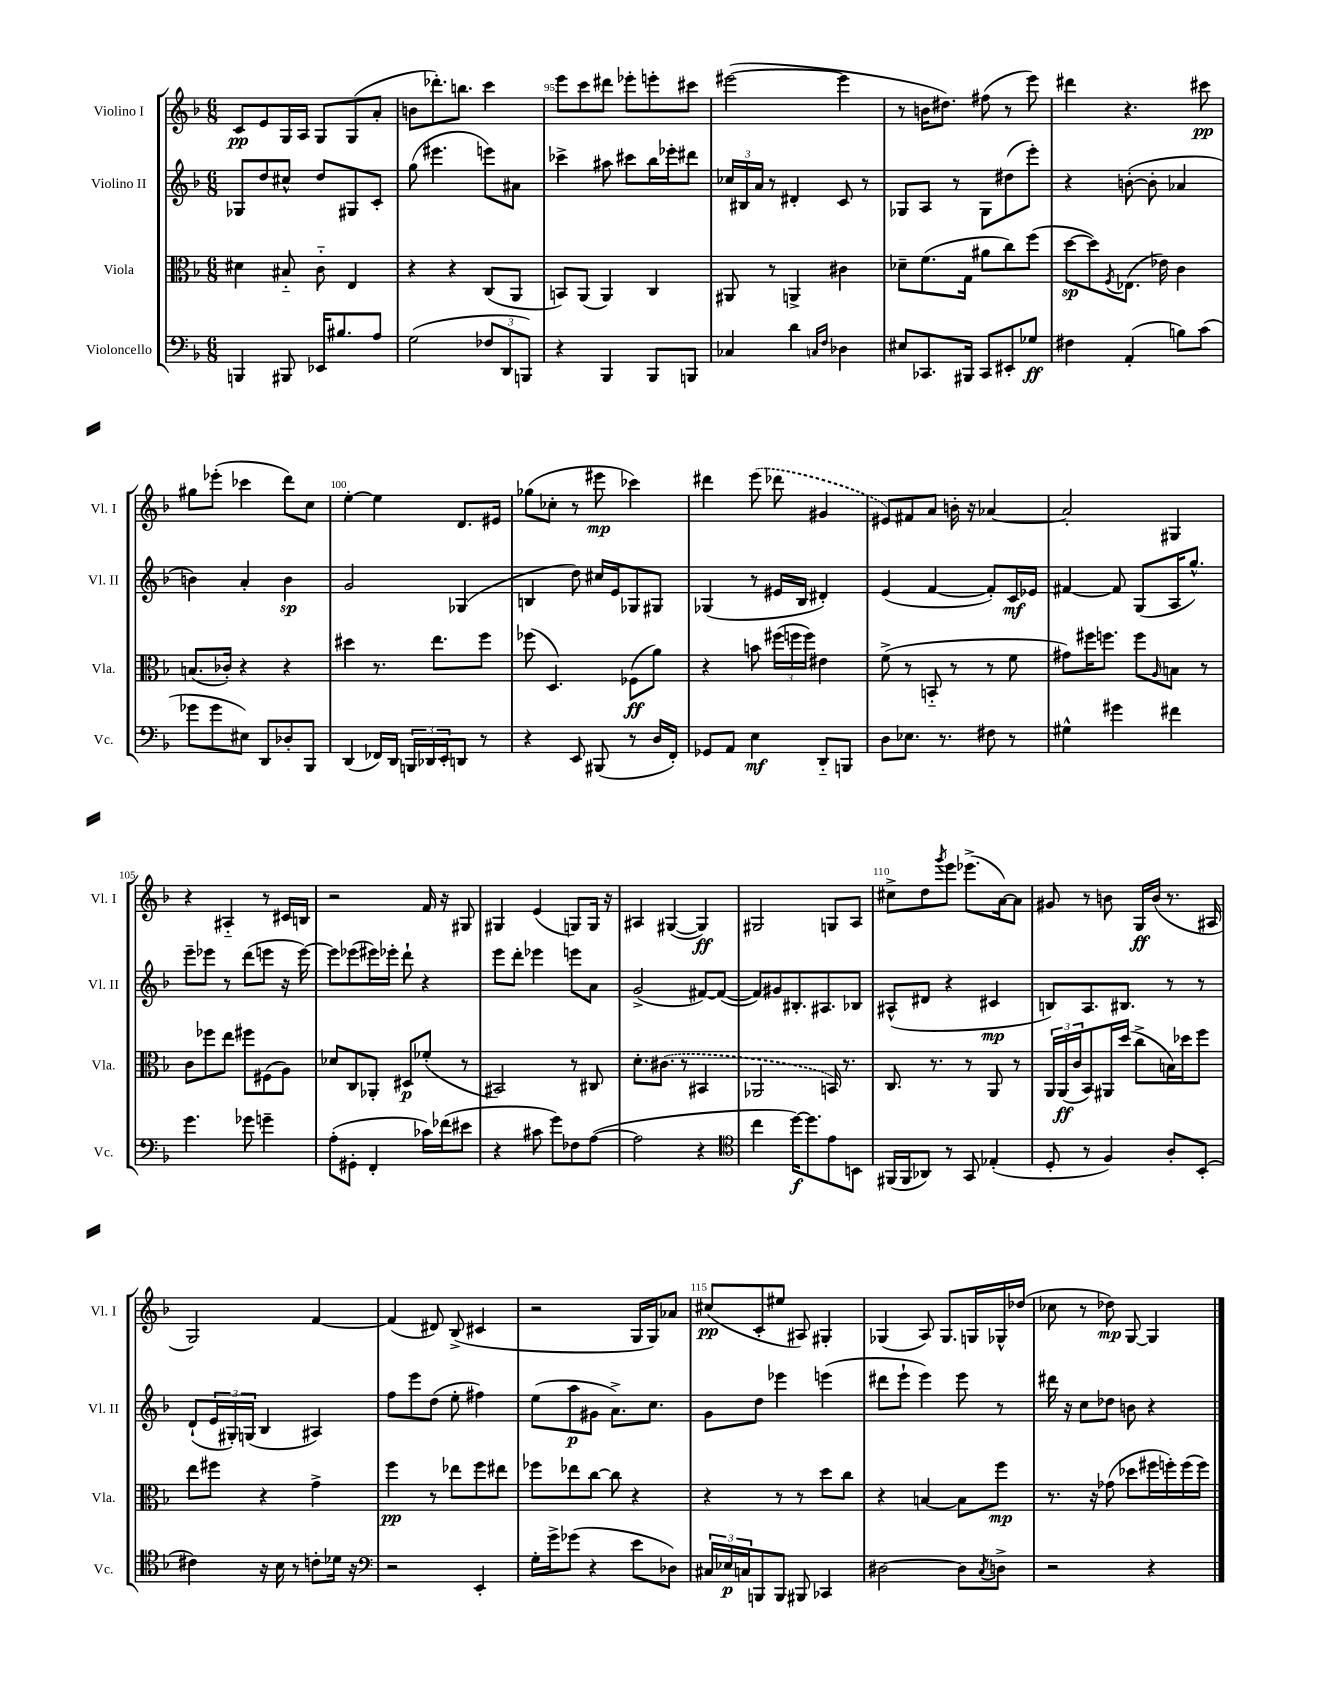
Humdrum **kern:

**kern	**kern	**kern	**kern
*staff4	*staff3	*staff2	*staff1
*clefF4	*clefC3	*clefG2	*clefG2
*k[b-]	*k[b-]	*k[b-]	*k[b-]
*M6/8	*M6/8	*M6/8	*M6/8
4BBB/	4d#\	8G-/L	8c/L
.	.	8dd/	8e/
8BBB#/	8B#'~/	8cc#^^/J	16G/L
.	.	.	16A/JJ
16EE-/LK	8c'~\	8dd/L	8G/L
8.B#/	.	.	.
.	4E/	8G#/	(8G/
8A/J	.	8c'/J	8a'/J
=	=	=	=
(2G\	4r	(8gg\	8b\L
.	.	4.eee#\	8.ddd-'\)
.	4r	.	.
.	.	.	8.bb\J
12F-/L	(8C/L	8eee\L)	4ccc\
12DD/	.	.	.
.	8AA/J	8a#\J	.
12BBB/J)	.	.	.
=	=	=	=
4r	8BB/L)	4ccc-^\	8eee\L
.	(8AA/J	.	8ccc\
4BBB-/	4AA/)	8aa#\	8ddd#\J
.	.	8ccc#\L	8eee-'\L
8BBB-/L	4C/	16bb-\L	8eee'\
.	.	16eee-'\J	.
8BBB/J	.	8ddd#\J	8ccc#\J
=	=	=	=
4C-/	8AA#/	24cc-/LL	([2eee#\
.	.	24B#/	.
.	.	24a/JJ	.
.	8r	8r	.
4d\	4AA^/	4d#'/	.
16qqC/LL	.	.	.
16qqF/JJ	.	.	.
4D-\	4c#\	8c/	4eee#\]
.	.	8r	.
=	=	=	=
8E#/L	8d-~\L	8G-/L	8r
8.CC-/	(8.f\	8A/J	16b\LK
.	.	.	8.dd#\J)
.	.	8r	.
16BBB#/Jk	16G\Jk	.	.
8CC-/L	8a#\L	8G-\L	(8ff#\
8EE#'/	8cc\)	(8dd#\	8r
8G-/J	(8ff\J	8eee'\J)	8eee\)
=	=	=	=
4F#\	[8dd\L	4r	4ddd#\
.	8dd\])	.	.
.	8qF/	.	.
(4AA'/	(8.E-\J	([8b'\	4.r
.	.	8b'\]	.
.	16e-\)	.	.
8B\L)	4c\	4a-/	.
(8c\J	.	.	8ccc#\
=	=	=	=
8g-\L	(8.B/L	4b\)	8gg#\L
8g-\	.	.	(8eee-'\J
.	16c-'/Jk)	.	.
8E#\J)	4r	4a'/	4ccc-\
8DD/L	.	.	.
8D-'/	4r	4b\	8ddd\L)
8BBB-/J	.	.	8cc\J
=	=	=	=
(4DD/	4dd#\	2g/	[4ee'\
16FF-/LL)	8.r	.	4ee\]
16DD/JJ	.	.	.
24BBB/LL	.	.	.
24DD-/	.	.	.
.	8.ee\L	.	.
24EE'/J	.	.	.
8DD/J	.	(4G-/	8.d/L
8r	8ff\J	.	.
.	.	.	16e#/Jk
=	=	=	=
4r	(8ff-\	4B/	(8gg-\L
.	4.D/)	.	8cc-'\J
8EE/	.	8dd\)	8r
(8BBB#/	.	16cc#/LL	8eee#\
.	.	16e/J	.
8r	(8F-\L	8G-/	4ccc-\)
16D/LL	8a\J)	8G#/J	.
16FF'/JJ)	.	.	.
=	=	=	=
8GG-/L	4r	(4G-/	4ddd#\
8AA/J	.	.	.
4E\	8b\	8r	(8eee\
.	(24ff#\LL	16e#/LL	8ddd-\
.	24ff\	.	.
.	.	16B-/JJ	.
.	24ff\JJ)	.	.
8DD'~/L	4e#\	4d#'/)	4g#/
8BBB/J	.	.	.
=	=	=	=
8D\L	(8f^\	(4e/	8e#/L)
8.E-\J	8r	.	8f#/
.	8BB'~/	[4f/	8a/J
8.r	.	.	.
.	8r	.	16b'\
.	.	.	16r
8F#\	8r	8f'/]L)	[4a-/
8r	8f\	16c/L	.
.	.	16e-/JJ	.
=	=	=	=
4G#^^\	8g#\L)	[4f#/	2a-'/]
.	16ff#\K	.	.
.	8.ff\J	.	.
4g#\	.	8f#/]	.
.	8ff\L	(8G/L	.
.	16qqA/	.	.
4f#\	8B\J	16A/K	4G#/
.	.	8.gg^^/J)	.
.	8r	.	.
=	=	=	=
4.g\	8c\L	8eee~\L	4r
.	8ff-\	8eee-\J	.
.	8ee\J	8r	4A#'~/
8g-\	8ff#\L	(8ddd\L	.
4g~\	(8F#\	8eee\J	8r
.	8A\J)	16r	16c#/LL
.	.	[16eee\)	16B/JJ
=	=	=	=
(8A'\L	8d-/L	8eee\]L	2r
8GG#'\J	8C/	(8eee-\	.
4FF'/	8AA-'/J	16eee#\L)	.
.	.	16eee-'\JJ	.
.	8D#/L	8ddd`\	.
16c-\LL)	(8f-'/J	4r	16f/
(16f-\J	.	.	16r
8e#\J	8r	.	8G#/
=	=	=	=
4r	2BB#/)	8eee\L	4G#/
.	.	8ddd'\J	.
8c#\	.	4eee-\	(4e/
8g\L)	.	.	.
8F-\	8r	8eee\L	8G/L)
([8A\J	8C#/	8a\J	16G/Jk
.	.	.	16r
=	=	=	=
2A\]	8.d'\L	(2g^/	4A#/
.	(8.c#\J	.	.
.	.	.	([4G#/
.	8r	.	.
4r	4BB#/	[8f#/L)	4G#/])
.	.	(8f#/_J	.
=	=	=	=
*clefC4	*	*	*
4cc\	2AA-/	8f#/]L)	2G#/
.	.	8g#/	.
[16dd\LK)	.	8.B#'/	.
8.dd\]	.	.	.
.	.	8.A#/	.
8e\	16BB/)	.	8G/L
.	8.r	.	.
8BB\J	.	8B-/J	8A/J
=	=	=	=
(16FF#/LL	8.C/	(8A#^^/L	8cc#^\L
16FF#/J	.	.	.
8AA-/J)	.	8d#/J	8dd\
.	8.r	.	.
.	.	.	8qggg/
8r	.	4r	8eee\J
8GG/	8r	.	(8.eee-^\L
(4E-'/	8AA/	4c#/	.
.	.	.	[16a\k)
.	8r	.	8a\]J
=	=	=	=
8D'/	24AA/LL	8B/L)	8g#/
.	(24AA/	.	.
.	24c/J	.	.
8r	8BB-/)	8.A/	8r
4F/)	16AA#/L	.	8b\
.	(16dd/JJ	8.B#/J	.
.	8cc^\L	.	16G/LL
.	.	.	(16b/JJ
8A'/L	16B\L)	8r	8.r
.	16dd-\J	.	.
(8BB-'/J	8ff\J	8r	.
.	.	.	16A#/
=	=	=	=
4c#\)	8ee\L	(8d`/L	2G/)
.	8ff#\J	24e/L	.
.	.	24G#'/)	.
.	.	(24G/JJ	.
16r	4r	4B-/	.
16B-\	.	.	.
8r	.	.	.
8c'\L	4g^\	4A#/)	[4f/
16d-\Jk	.	.	.
16r	.	.	.
=	=	=	=
*clefF4	*	*	*
2r	4ff\	8ff\L	(4f/]
.	.	8eee\	.
.	8r	(8dd\J	8d#/)
.	8ee-\L	8ee'\	(8B-^/
4EE'/	8ff\	4ff#\)	4c#/
.	8ee#\J	.	.
=	=	=	=
16G'\LL	8ff-\L	(8ee\L	2r
16g^\J	.	.	.
(8g-\J	8ee-\	8aa\	.
4r	[8cc\J	8g#\J	.
.	8cc\]	8.a^\L)	.
8e\L	4r	.	16G/LL
.	.	8.cc\J	16G/J)
8D-\J)	.	.	8a-/J
=	=	=	=
24C#/LL	4r	8g\L	(8cc#/L
24E-/	.	.	.
24C/J	.	.	.
8BBB/	.	8dd\J	8c'/
8BBB/J	8r	4eee-\	8ee#/J
8BBB#/	8r	.	8A#/)
4CC-/	8dd\L	(4eee\	4G#'/
.	8cc\J	.	.
=	=	=	=
[2D#\	4r	8ddd#\L	(4G-/
.	.	8eee`\J	.
.	[4B/	4eee\)	8A/)
.	.	.	8.G-/L
8D#\]L	8B\]L	8eee\	.
.	.	.	16G/L
8qC/	.	.	.
8D^\J	8ff\J	8r	16G-^^/
.	.	.	(16dd-/JJ
=	=	=	=
2r	8.r	16ddd#\	8cc-\
.	.	16r	.
.	.	8cc\L	8r
.	16r	.	.
.	(8g-\	8dd-\J	8dd-\)
.	8dd-\L	8b\	[8G/
4r	16ff#\L	4r	4G/]
.	16ff'\)	.	.
.	(16ff\	.	.
.	16ff\JJ)	.	.
==	==	==	==
*-	*-	*-	*-
